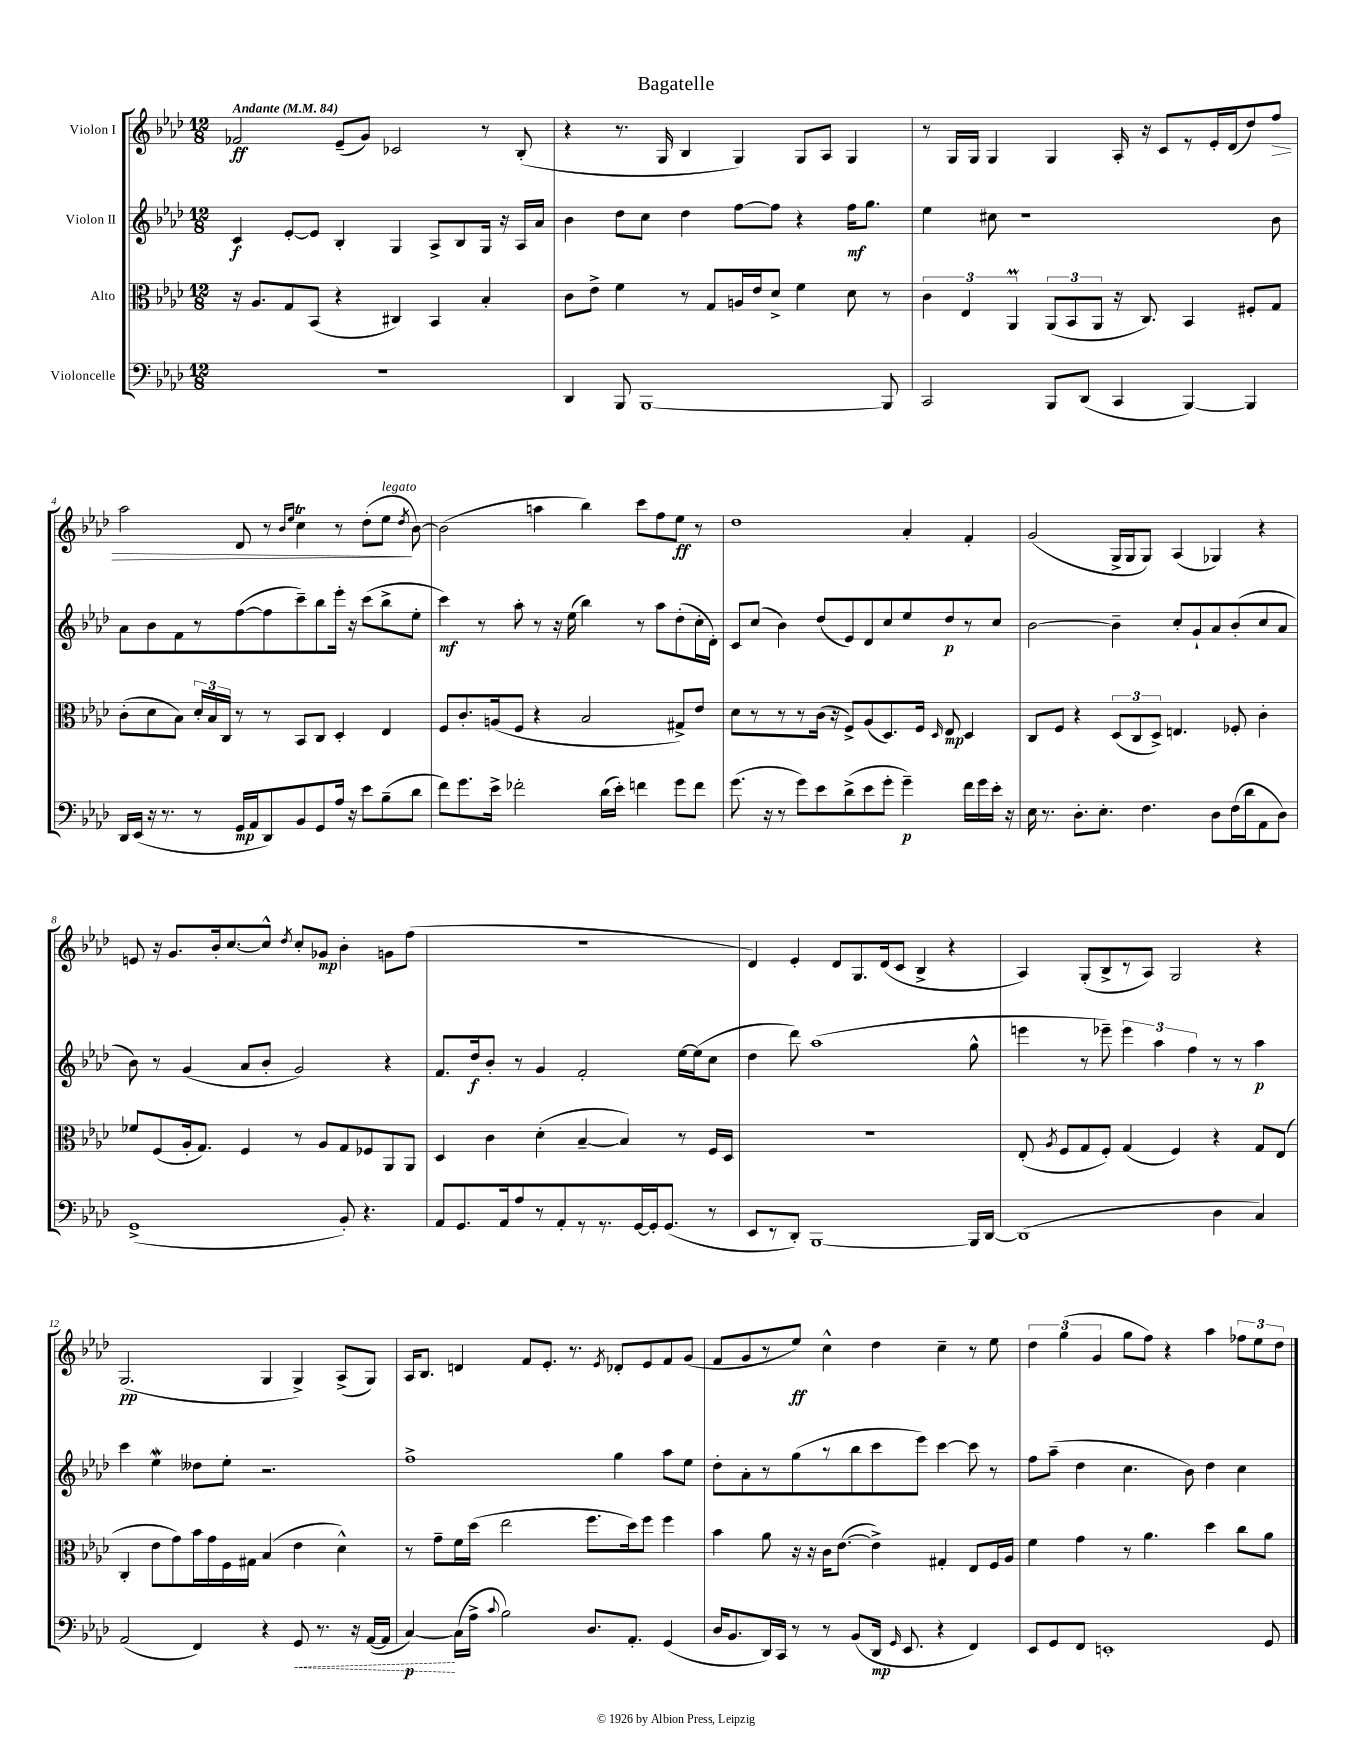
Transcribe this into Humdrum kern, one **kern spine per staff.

**kern	**kern	**kern	**kern
*staff4	*staff3	*staff2	*staff1
*clefF4	*clefC3	*clefG2	*clefG2
*k[b-e-a-d-]	*k[b-e-a-d-]	*k[b-e-a-d-]	*k[b-e-a-d-]
*M12/8	*M12/8	*M12/8	*M12/8
*MM84	*MM84	*MM84	*MM84
1.r	16r	4c	2f-
.	8.A-	.	.
.	8G	[8e-'	.
.	(8BB-	8e-]	.
.	4r	4B-'	(8e-~
.	.	.	8g)
.	4C#)	4G	2c-
.	4BB-	8A-^	.
.	.	8B-	.
.	4B-'	16G	8r
.	.	16r	.
.	.	16A-	(8B-'
.	.	16a-	.
=	=	=	=
4DD-	8c	4b-	4r
.	8e-^	.	.
8BBB-	4f	8dd-	8.r
[1BBB-	.	8cc	.
.	.	.	16G
.	8r	4dd-	4B-
.	8G	.	.
.	16A	[8ff	4G)
.	16e-	.	.
.	8d-^	8ff]	.
.	4f	4r	8G
.	.	.	8A-
.	8d-	16ff	4G
.	.	8.gg	.
8BBB-]	8r	.	.
=	=	=	=
2CC	6c	4ee-	8r
.	.	.	16G
.	6E-	.	.
.	.	.	16G
.	.	8cc#	4G
.	6AA-	.	.
.	.	1r	.
8BBB-	(12AA-	.	4G
.	12BB-	.	.
(8DD-	.	.	.
.	12AA-	.	.
4CC	16r	.	16A-'
.	8.C)	.	16r
.	.	.	8c
[4BBB-)	4BB-	.	8r
.	.	.	16e-'
.	.	.	(16d-
4BBB-]	8F#'	.	8dd-)
.	8G	8b-	8ff
=	=	=	=
16DD-	(8c'	8a-	2aa-
(16EE-	.	.	.
16r	8d-	8b-	.
8.r	.	.	.
.	8B-)	8f	.
8r	24d-'	8r	.
.	24B-	.	.
.	24C	.	.
16GG	8r	([8ff	8d-
16AA-	.	.	.
8DD-)	8r	8ff]	8r
.	.	.	16qqb-
.	.	.	16qqee-
8BB-	8BB-	8ccc~)	4cc
8GG	8C	8bb-	.
16A-	4D-'	16eee-'	8r
16r	.	16r	.
8e-	.	(8ccc	(8dd-'
(8B-~	4E-	8bb-^	8ee-
.	.	.	8qdd-
8d-	.	8ee-'	[8b-)
=	=	=	=
8f)	8F	4ccc)	(2b-]
8.g	8.c'	.	.
.	.	8r	.
16e-^	(16A	.	.
2f-'	8F	8aa-'	.
.	4r	8r	4aa
.	.	16r	.
.	.	(16ee-	.
.	2B-	4bb-)	4bb-)
(16d-	.	.	.
16e-')	.	.	.
4f	.	8r	8ccc
.	.	8aa-	8ff
8g	8G#^)	(8dd-'	8ee-
8f	8e-	16cc'	8r
.	.	16d-')	.
=	=	=	=
(8.g	8d-	8c	1dd-
.	8r	(8cc	.
16r	.	.	.
8r	8r	4b-)	.
8g)	8r	.	.
8e-	(16c	(8dd-	.
.	16r	.	.
(8d-^	8F^)	8e-)	.
8e-	(8A-	8d-	.
8g'	8.D-)	8cc	.
4g~)	.	8ee-	4a-'
.	16F	.	.
.	16qqD-	.	.
.	8E-	8dd-	.
16f	4D-	8r	4f'
16g	.	.	.
16e-'	.	8cc	.
16r	.	.	.
=	=	=	=
16E-	8C	[2b-	(2g
8.r	.	.	.
.	8F	.	.
8.D-'	4r	.	.
8.E-'	.	.	.
.	(12D-	4b-~]	16G^
.	.	.	16G
.	12C	.	.
4.F	.	.	8G)
.	12D-^)	.	.
.	4.E	8cc'	(4A-
.	.	8g`	.
8D-	.	8a-	4G-)
(16F	8F-'	(8b-'	.
16d-	.	.	.
8AA-	4c'	8cc	4r
8D-)	.	8a-	.
=	=	=	=
(1GG^	8f-	8b-)	8e
.	(8F	8r	16r
.	.	.	8.g
.	16A-'	(4g	.
.	8.G)	.	.
.	.	.	16b-'
.	.	.	[8.cc
.	4F	8a-	.
.	.	8b-'	8cc^^]
.	.	.	8qdd-
.	8r	2g)	8cc'
.	8A-	.	8g-
8BB-')	8G	.	4b-'
4.r	8F-	.	.
.	8AA-	4r	8g
.	8AA-	.	(8ff
=	=	=	=
8AA-	4D-	8.f	1.r
8.GG	.	.	.
.	.	16dd-	.
.	4c	8b-'	.
16AA-	.	.	.
8A-	.	8r	.
8r	(4d-'	4g	.
8AA-'	.	.	.
8r	[4B-~	2f'	.
8.r	.	.	.
.	4B-])	.	.
[16GG	.	.	.
16GG']	.	.	.
(8.GG	.	.	.
.	8r	[16ee-	.
.	.	(16ee-]	.
8r	16F	8cc	.
.	16D-	.	.
=	=	=	=
8EE-	1.r	4dd-	4d-)
8r	.	.	.
8DD-')	.	8ddd-)	4e-'
[1BBB-	.	(1aa-	.
.	.	.	8d-
.	.	.	8.G
.	.	.	(16d-
.	.	.	8c
.	.	.	4B-^
.	.	.	4r
16BBB-]	.	8gg^^	.
[16DD-	.	.	.
=	=	=	=
(1DD-]	(8E-'	4eee	4A-)
.	8qA-	.	.
.	8F	.	.
.	8G	8r	(8G'
.	8F')	8eee-~)	8B-^
.	(4G	6eee-	8r
.	.	.	8A-)
.	.	6aa-	.
.	4F)	.	2G
.	.	6ff	.
4D-	4r	8r	.
.	.	8r	.
4C)	8G	4aa-	4r
.	(8E-	.	.
=	=	=	=
(2AA-	4C'	4ccc	(2.G
.	8e-	4ee-	.
.	8g)	.	.
4FF)	16b-	8dd--	.
.	16g	.	.
.	16F	8ee-'	.
.	16G#	.	.
4r	(4B-	2.r	4G
8GG	4e-	.	4G^)
8.r	.	.	.
.	4d-^^)	.	(8A-^
16r	.	.	.
([16AA-	.	.	8G)
16AA-]	.	.	.
=	=	=	=
[4C)	8r	1ff^	16A-
.	.	.	8.B-
.	8g~	.	.
(16C]	16f	.	4d
16A-^	(16dd-	.	.
8qqc	.	.	.
2B-)	2ee-	.	.
.	.	.	8f
.	.	.	8.e-'
.	.	.	8.r
8.D-	8.ff	.	.
.	.	.	8qe-
.	.	4gg	8d-'
8.AA-'	16dd-)	.	.
.	8ff	.	8e-
(4GG	4ff	8aa-	8f
.	.	8ee-	(8g
=	=	=	=
16D-	4b-	8dd-'	8f
8.BB-	.	.	.
.	.	8a-'	8g
16DD-)	8a-	8r	8r
16CC	.	.	.
8r	16r	(8gg	8ee-)
.	16r	.	.
8r	16c	8r	4cc^^
.	([8.e-	.	.
(8BB-	.	8bb-	.
16DD-	4e-^])	8ccc	4dd-
16qqGG	.	.	.
8.EE-	.	.	.
.	.	8eee-)	.
4r	4G#'	[4ccc	4cc~
4FF)	8E-	8ccc]	8r
.	16F	8r	8ee-
.	16A-	.	.
=	=	=	=
8EE-	4f	8ff	6dd-
8GG	.	(8aa-~	.
.	.	.	(6gg
8FF	4g	4dd-	.
.	.	.	6g
1EE'	.	.	.
.	8r	4.cc	8gg
.	4.a-	.	8ff)
.	.	.	4r
.	.	8b-)	.
.	4dd-	4dd-	4aa-
.	8cc	4cc	12ff-
.	.	.	12ee-
8GG	8a-	.	.
.	.	.	12dd-
==	==	==	==
*-	*-	*-	*-
